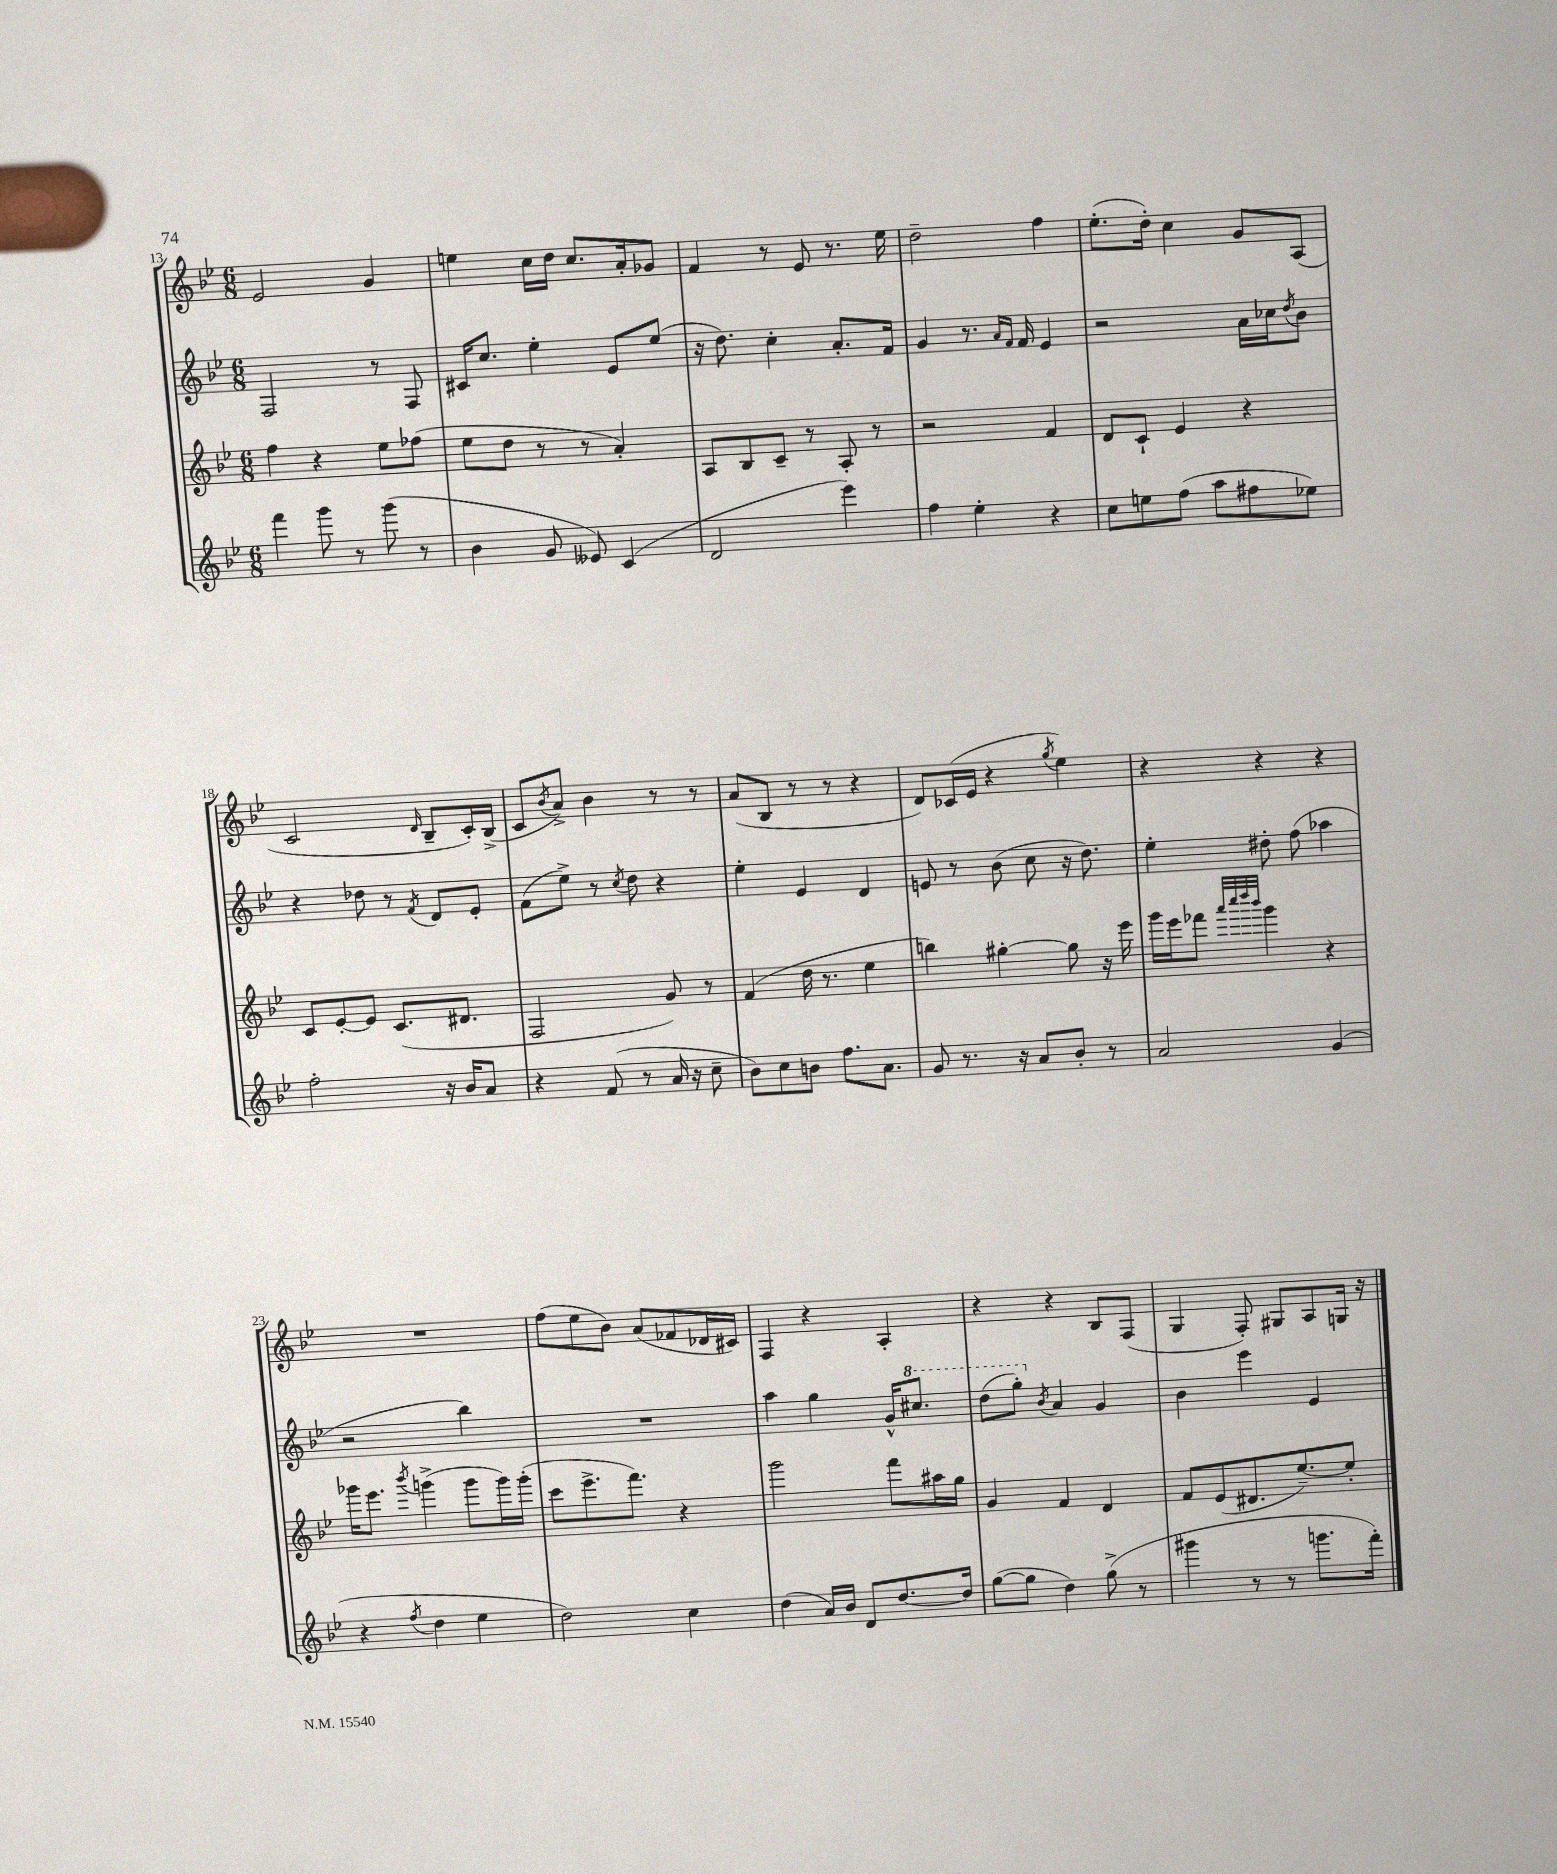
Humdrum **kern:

**kern	**kern	**kern	**kern
*part4	*part3	*part2	*part1
*staff4	*staff3	*staff2	*staff1
*clefG2	*clefG2	*clefG2	*clefG2
*k[b-e-]	*k[b-e-]	*k[b-e-]	*k[b-e-]
*M6/8	*M6/8	*M6/8	*M6/8
=13	=13	=13	=13
4fff\	4ff\	2F/	2e-/
8ggg\	4r	.	.
8r	.	.	.
(8ggg\	8ee-\L	8r	4g/
8r	(8ff-X\J	8F/	.
=14	=14	=14	=14
4b-\	8ee-\L	16c#X/KL	4een\
.	.	8.cc/J	.
.	8dd\J	.	.
8g/	8r	4ee-'\	16cc\LL
.	.	.	16dd\JJ
8e--X/)	8r	.	8.cc/L
(4c/	4a'/)	8e-/L	.
.	.	.	16a'/k
.	.	(8ee-/J	8g-X/J
=15	=15	=15	=15
2d/	8A/L	16r	4f/
.	.	8.dd\)	.
.	8B-/	.	.
.	8c~/J	4cc'\	8r
.	8r	.	8e-/
4eee-\)	8A'/	8.a'/L	8.r
.	8r	.	.
.	.	16f/Jk	16ee-\
=16	=16	=16	=16
4ff\	2r	4g/	2dd~\
4ee-'\	.	8.r	.
.	.	16qqa/LL	.
.	.	16qqf/JJ	.
.	.	16f/	.
4r	4f/	4e-/	4ff\
=17	=17	=17	=17
8cc\L	8d/L	2r	(8.ee-'\L
8een\	8c`/J	.	.
.	.	.	16dd'\Jk)
(8ff\J	4e-/	.	4cc\
8aa\L	.	.	.
8ff#X\	4r	16a\LL	8g/L
.	.	16cc-X\J	.
.	.	8qdd/	.
8ee-X\J)	.	8b-\J	(8A/J
!!LO:LB:g=z
=18	=18	=18	=18
2ff'\	8c/L	4r	2c/
.	[8e-'/	.	.
.	8e-/J]	8dd-X\	.
.	(8.c/L	8r	.
.	.	8qf/	16qqd/
16r	.	8d/L	8B-~/L
16b-/KL	8.d#X/J	.	.
8a/J	.	8e-'/J	16c'/L)
.	.	.	(16B-^/JJ
=19	=19	=19	=19
4r	2F/	(8f\L	8c/L
.	.	.	8qb-/
.	.	8ee-^\J)	8a^/J)
(8f/	.	8r	4b-\
.	.	8qcc/	.
8r	.	8dd\	.
16a/	8g/)	4r	8r
16r	.	.	.
8cc~\	8r	.	8r
=20	=20	=20	=20
8b-\L)	(4f/	4ee-'\	(8a/L
8cc\	.	.	8B-/J
8bn\J	16dd\	4e-/	8r
.	8.r	.	.
8.ff\L	.	.	8r
.	4ee-\	4d/	4r
8.a\J	.	.	.
=21	=21	=21	=21
8g/	4bbn\)	8en/	8d/L)
8.r	.	8r	(16c-X/L
.	.	.	16e-/JJ
.	[4gg#X'\	(8b-\	4r
16r	.	.	.
8a/L	.	8cc\	.
.	.	.	8qgg/
8b-'/J	8gg#\]	16r	4ee-\)
.	.	8.dd\)	.
8r	16r	.	.
.	16eee-\	.	.
=22	=22	=22	=22
2a/	16ggg\LL	4ee-'\	4r
.	16eee-\J	.	.
.	8fff-X\J	.	.
.	32qqaaa/LLL	.	.
.	32qqcccc/	.	.
.	32qqdddd/	.	.
.	32qqbbb-/JJJ	.	.
.	4ggg\	8dd#X'\	4r
.	.	(8ff\	.
(4g/	4r	4aa-X\	4r
!!LO:LB:g=z
=23	=23	=23	=23
4r	16ggg-X\KL	2r	2.r
.	8.eee-\J	.	.
8qff/	8qbbb-/	.	.
4dd\	(4gggn^\	.	.
4ee-\	8ggg\L	4bb-\)	.
.	16ggg\L)	.	.
.	(16ggg'\JJ	.	.
=24	=24	=24	=24
2dd\)	8ccc\L	2.r	(8ff\L
.	8.eee-^\	.	8ee-\
.	.	.	8b-\J)
.	8.fff\J)	.	.
.	.	.	(8a/L
4cc\	4r	.	8f-X/
.	.	.	16d-X/L
.	.	.	16c#X/JJ)
=25	=25	=25	=25
(4dd\	2ggg\	4aa\	4F/
16a/LL)	.	4gg\	4r
16b-/JJ	.	.	.
8d/L	.	.	.
[8.dd/	8fff\L	16g^^/KL	4A'/
*	*	*8va	*
.	.	8.ccc#X/J	.
.	16aa#X\L	.	.
16dd/Jk]	16gg\JJ	.	.
=26	=26	=26	=26
([8gg\L	4g/	(8ddd\L	4r
8gg\J]	.	8ggg'\J)	.
*	*	*X8va	*
.	.	8qb-/	.
4dd\)	4f/	4a/	4r
(8gg^\	4d/	4g/	8B-/L
8r	.	.	(8F/J
=27	=27	=27	=27
4ggg#X\	8f/L	4b-\	4G/
.	(8e-/	.	.
8r	8.d#X/	4eee-\	8F'/)
8r	.	.	8G#X/L
.	[8.ee-~/)	.	.
8.gggn\L	.	4e-/	8A/
.	8ee-'/J]	.	16Gn/Jk
16fff'\Jk)	.	.	16r
==	==	==	==
*-	*-	*-	*-
